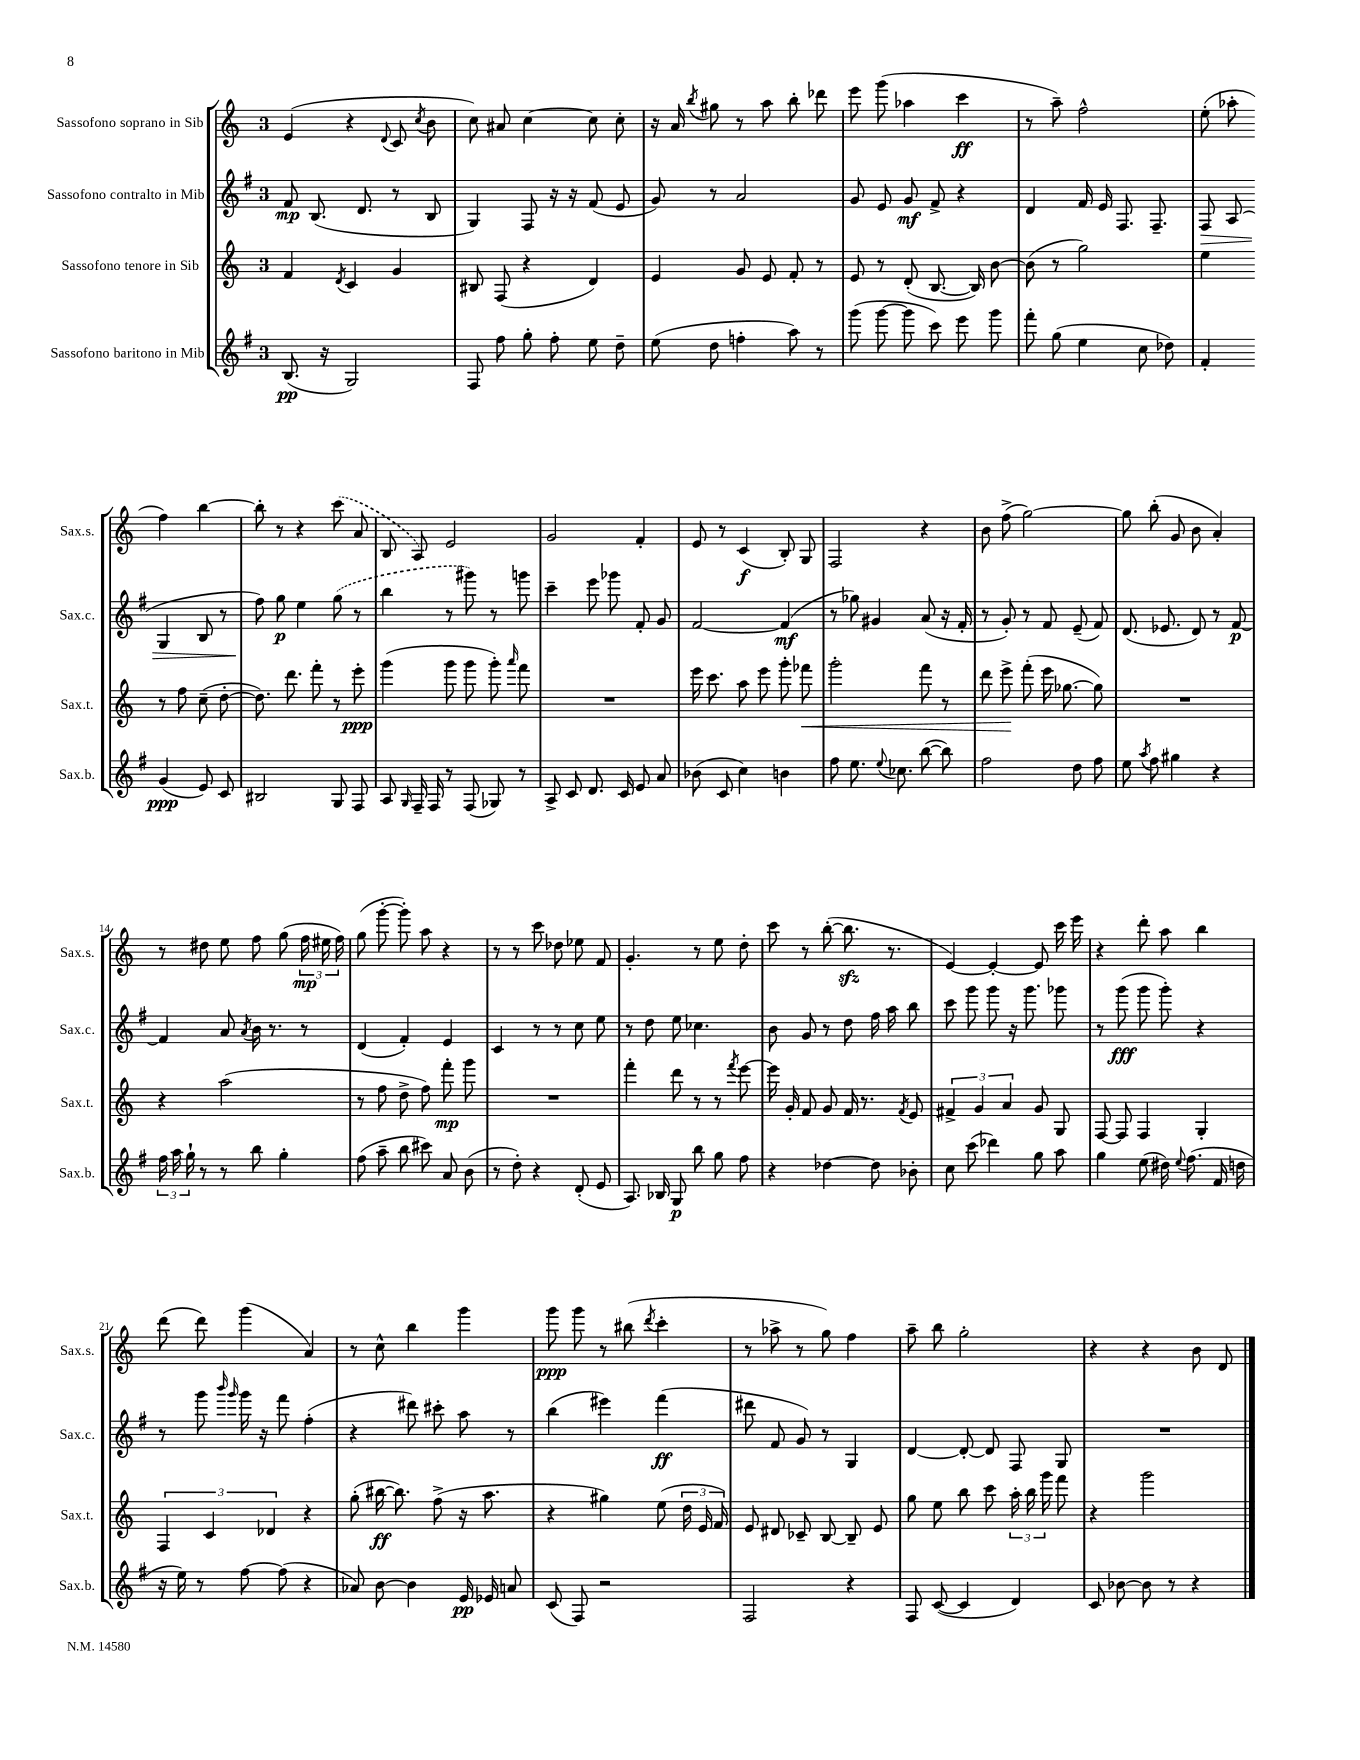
<<
\new StaffGroup <<
\new Staff = "s0" \with { instrumentName = "Sassofono soprano in Sib" shortInstrumentName = "Sax.s." } {
    \clef treble \key c \major \once \override Staff.TimeSignature.style = #'single-digit \time 3/4
    \autoBeamOff e'4( r4 \appoggiatura { d'8 } c'8 \acciaccatura { c''8 } b'8 |
    c''8) ais'8 c''4~ c''8 c''8-. |
    r16 a'16 \acciaccatura { b''8 } gis''8 r8 a''8 b''8-. des'''8 |
    e'''8 g'''8( aes''4 c'''4\ff |
    r8 a''8--) f''2-^ |
    e''8-.( aes''8-. f''4) b''4~ |
    b''8-. r8 r4 \once \slurDashed c'''8( a'8 |
    b8 a8) e'2 |
    g'2 f'4-. |
    e'8 r8 c'4\f( b8-.) g8 |
    f2 r4 |
    b'8 f''8->( g''2~) |
    g''8 b''8-.( g'8 b'8 a'4-.) |
    r8 dis''8 e''8 f''8 g''8( \tuplet 3/2 { f''16\mp eis''16 f''16) } |
    g''8( g'''8~-. g'''8-.) a''8 r4 |
    r8 r8 c'''8 des''8 ees''8 f'8 |
    g'4.-. r8 e''8 d''8-. |
    c'''8 r8 b''8~-.( b''8.\sfz r8. |
    e'4~) e'4~-. e'8 c'''16 e'''16 |
    r4 d'''8-. a''8 b''4 |
    d'''8( d'''8) g'''4( a'4) |
    r8 c''8-^ b''4 g'''4 |
    g'''8\ppp g'''8 r8 bis''8( \acciaccatura { d'''8 } c'''4-. |
    r8 aes''8-> r8 g''8) f''4 |
    a''8-- b''8 g''2-. |
    r4 r4 b'8 d'8 \bar "|." |
}
\new Staff = "s1" \with { instrumentName = "Sassofono contralto in Mib" shortInstrumentName = "Sax.c." } {
    \clef treble \key g \major \once \override Staff.TimeSignature.style = #'single-digit \time 3/4
    \autoBeamOff fis'8\mp b8.( d'8. r8 b8 |
    g4) fis8 r16 r16 fis'8( e'8 |
    g'8) r8 a'2 |
    g'8 e'8 g'8\mf fis'8-> r4 |
    d'4 fis'16 e'16 fis8. fis8.-- |
    fis8\> a8( g4 b8 r8 |
    fis''8\!) g''8\p e''4 \once \slurDashed g''8( r8 |
    b''4 r8 gis'''8) r8 g'''8 |
    c'''4-- e'''8 ges'''8 fis'8-. g'8 |
    fis'2~ fis'4\mf( |
    r8 ges''8) gis'4 a'8( r16 fis'16-. |
    r8 g'8-.) r8 fis'8 e'8--( fis'8) |
    d'8.( ees'8. d'8) r8 fis'8~\p |
    fis'4 a'8 \acciaccatura { a'8 } b'16 r8. r8 |
    d'4( fis'4-.) e'4 |
    c'4 r8 r8 c''8 e''8 |
    r8 d''8 e''8 ces''4. |
    b'8 g'8 r8 d''8 fis''16 a''16 b''8 |
    c'''8 g'''8 g'''8 r16 g'''8. ges'''8 |
    r8 g'''8\fff( g'''8 g'''8-.) r4 |
    r8 g'''8 \grace { b'''16 g'''16 } g'''16 r16 fis'''8 fis''4-.( |
    r4 dis'''8) cis'''8-. a''8 r8 |
    b''4( eis'''4) fis'''4\ff( |
    dis'''8 fis'8 g'8) r8 g4 |
    d'4~ d'8~-. d'8 fis8 g8 |
    R2. \bar "|." |
}
\new Staff = "s2" \with { instrumentName = "Sassofono tenore in Sib" shortInstrumentName = "Sax.t." } {
    \clef treble \key c \major \once \override Staff.TimeSignature.style = #'single-digit \time 3/4
    \autoBeamOff f'4 \acciaccatura { d'8 } c'4 g'4 |
    bis8 f8( r4 d'4) |
    e'4 g'8 e'8 f'8-. r8 |
    e'8 r8 d'8-.( b8.~ b16) b'8~ |
    b'8( r8 g''2) |
    e''4 r8 f''8 c''8--( d''8~-. |
    d''8.) d'''8. f'''8-. r8 e'''8-.\ppp |
    g'''4( g'''8 g'''8 g'''8-.) \grace { a'''16 } f'''8 |
    R2. |
    e'''16 c'''8. a''8 e'''8 g'''8-. fes'''8\< |
    g'''2-. f'''8 r8 |
    d'''8 e'''8->\! f'''8-.( e'''16 ges''8.~ ges''8) |
    R2. |
    r4 a''2( |
    r8 f''8 d''8-> f''8) f'''8-.\mp g'''8 |
    R2. |
    f'''4-. d'''8 r8 r8 \acciaccatura { f'''8 } e'''8~ |
    e'''16 g'16-. f'8 g'8 f'16 r8. \acciaccatura { f'8 } e'8 |
    \tuplet 3/2 { fis'4-> g'4 a'4 } g'8 g8 |
    f8~ f8 f4 g4-. |
    \tuplet 3/2 { f4 c'4 des'4 } r4 |
    g''8-.( bis''16~\ff bis''8.) f''8->( r16 a''8. |
    r4 gis''4) e''8( \tuplet 3/2 { d''16 e'16 f'16) } |
    e'8 dis'8 ces'8-- b8~ b8-- e'8 |
    g''8 e''8 b''8 c'''8 \tuplet 3/2 { a''16-. b''16 g'''16 } f'''8 |
    r4 g'''2 \bar "|." |
}
\new Staff = "s3" \with { instrumentName = "Sassofono baritono in Mib" shortInstrumentName = "Sax.b." } {
    \clef treble \key g \major \once \override Staff.TimeSignature.style = #'single-digit \time 3/4
    \autoBeamOff b8.\pp( r16 g2) |
    fis8 fis''8 g''8-. fis''8-. e''8 d''8-- |
    e''8( d''8 f''4-. a''8) r8 |
    g'''8( g'''8~ g'''8 c'''8) e'''8 g'''8 |
    fis'''8-. g''8( e''4 c''8 des''8) |
    fis'4-. g'4\ppp( e'8) c'8 |
    bis2 g8 fis8 |
    a8 \grace { g16 } fis16-- fis16 r8 fis8( ges8) r8 |
    a8-> c'8 d'8. c'16 e'8 a'8 |
    bes'8( c'8 c''4) b'4 |
    fis''8 e''8. \appoggiatura { e''8 } ces''8. b''8~( b''8) |
    fis''2 d''8 fis''8 |
    e''8 \acciaccatura { a''8 } fis''8 gis''4 r4 |
    \tuplet 3/2 { fis''16 a''16 g''16-! } r8 r8 b''8 g''4-. |
    fis''8( a''8-- b''8 cis'''8) a'8 b'8( |
    r8 d''8-.) r4 d'8-.( e'8 |
    a8.) bes16 g8\p b''8 g''8 fis''8 |
    r4 des''4~ des''8 bes'8-. |
    c''8 c'''8( des'''4) g''8 a''8 |
    g''4 e''8( dis''16) \appoggiatura { e''8 } fis''8.( fis'16 d''16 |
    r16 e''16) r8 fis''8~ fis''8( r4 |
    aes'8) b'8~ b'4 e'16\pp ees'16 a'8 |
    c'8( fis8) r2 |
    fis2 r4 |
    fis8 c'8~( c'4 d'4) |
    c'8 bes'8~ bes'8 r8 r4 \bar "|." |
}
>>
>>
